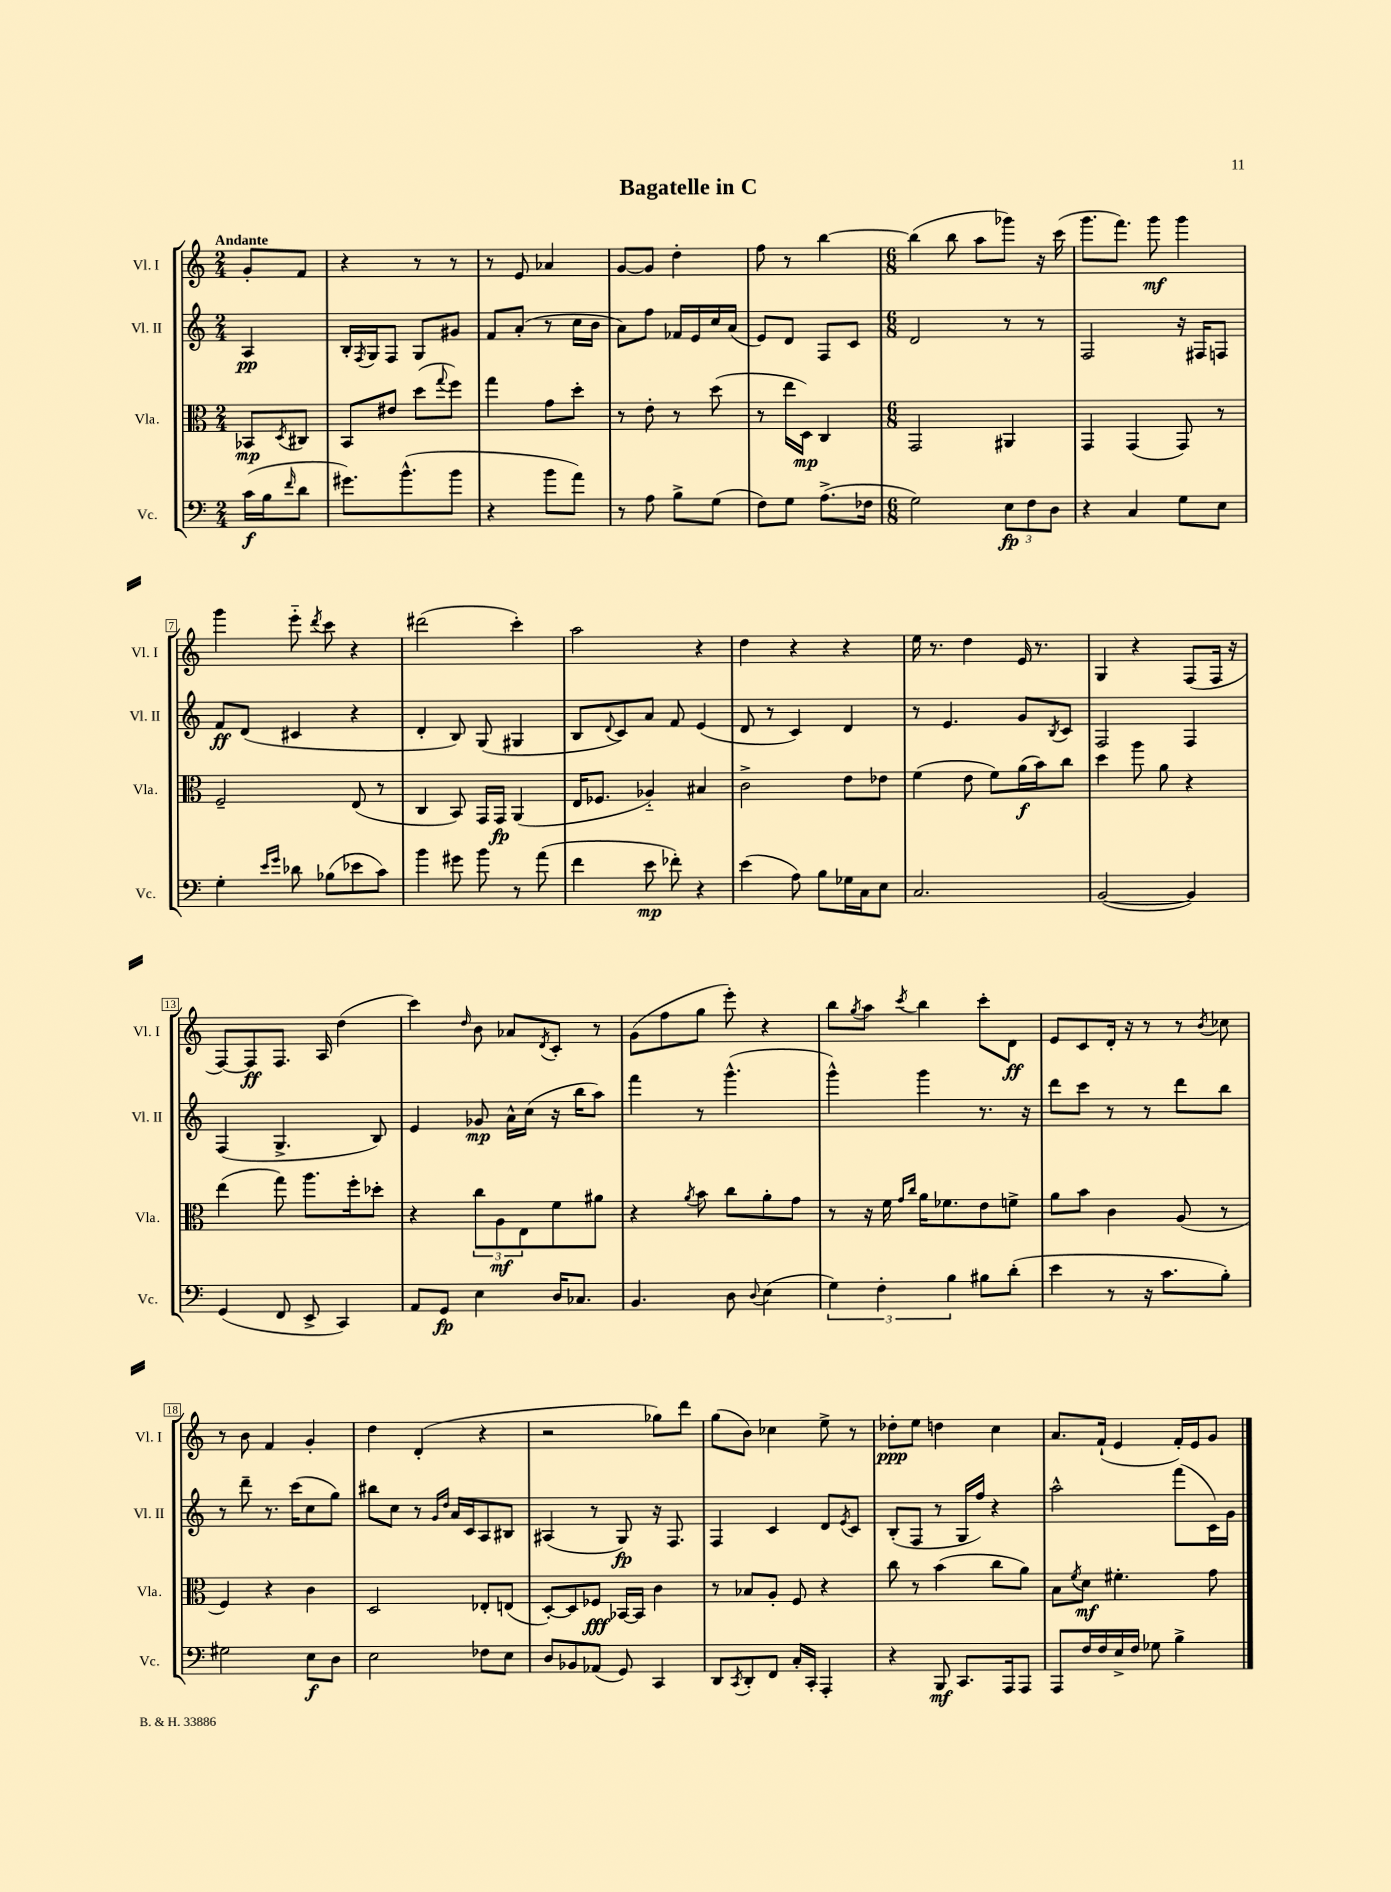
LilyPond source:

\header { title = "Bagatelle in C" }
<<
\new StaffGroup <<
\new Staff = "s0" \with { instrumentName = "Vl. I" shortInstrumentName = "Vl. I" } {
    \clef treble \key c \major \numericTimeSignature \time 2/4 \partial 4 \tempo "Andante"
    g'8-. f'8 |
    r4 r8 r8 |
    r8 e'8 aes'4 |
    g'8~ g'8 d''4-. |
    f''8 r8 b''4~ |
    \numericTimeSignature \time 6/8 b''4( b''8 a''8 ges'''8) r16 c'''16( |
    g'''8. f'''8.) g'''8\mf g'''4 |
    g'''4 e'''8-_ \acciaccatura { d'''8 } c'''8 r4 |
    dis'''2( c'''4-.) |
    a''2 r4 |
    d''4 r4 r4 |
    e''16 r8. d''4 e'16 r8. |
    g4 r4 f8( f16 r16 |
    f8~) f8\ff f8. a16 d''4( |
    c'''4) \grace { d''16 } b'8 aes'8 \acciaccatura { d'8 } c'8-. r8 |
    g'8( f''8 g''8 e'''8-.) r4 |
    b''8 \acciaccatura { g''8 } a''8 \acciaccatura { c'''8 } b''4 c'''8-. d'8\ff |
    e'8 c'8 d'16-. r16 r8 r8 \acciaccatura { b'8 } ces''8 |
    r8 b'8 f'4 g'4-. |
    d''4 d'4-.( r4 |
    r2 ges''8) d'''8 |
    g''8( b'8) ces''4 e''8-> r8 |
    des''8-.\ppp e''8 d''4 c''4 |
    a'8. f'16-!( e'4 f'16-.) e'16 g'8 \bar "|." |
}
\new Staff = "s1" \with { instrumentName = "Vl. II" shortInstrumentName = "Vl. II" } {
    \clef treble \key c \major \numericTimeSignature \time 2/4 \partial 4
    a4\pp |
    b16-. \acciaccatura { f8 } g16 f8 g8 gis'8 |
    f'8 a'8-.( r8 c''16 b'16 |
    a'8) f''8 fes'16 e'16 c''16 a'16( |
    e'8) d'8 f8 c'8 |
    \numericTimeSignature \time 6/8 d'2 r8 r8 |
    f2 r16 fis16 f8 |
    f'8\ff d'8( cis'4 r4 |
    d'4-. b8) g8( gis4 |
    b8 \appoggiatura { d'8 } c'8) a'8 f'8 e'4( |
    d'8 r8 c'4) d'4 |
    r8 e'4. g'8 \acciaccatura { b8 } c'8 |
    f2 f4 |
    f4( g4.-> b8) |
    e'4 ges'8\mp a'16-^ c''16( r16 b''16 a''8) |
    f'''4 r8 g'''4.-^( |
    g'''4-^) g'''4 r8. r16 |
    d'''8 c'''8 r8 r8 d'''8 b''8 |
    r8 d'''8-- r8. c'''16( c''8 g''8) |
    bis''8 c''8 r8 \grace { g'16 d''16 } a'16 c'16 a8 bis8 |
    ais4( r8 g8\fp) r16 f8. |
    f4 c'4 d'8 \acciaccatura { e'8 } c'8 |
    b8-.( f8 r8 g16 f''16) r4 |
    a''2-^ f'''8( c'16) g'16 \bar "|." |
}
\new Staff = "s2" \with { instrumentName = "Vla." shortInstrumentName = "Vla." } {
    \clef alto \key c \major \numericTimeSignature \time 2/4 \partial 4
    bes,8\mp \acciaccatura { d8 } cis8 |
    b,8 eis'8 d''8( \appoggiatura { g''8 } f''8) |
    g''4 g'8 d''8-. |
    r8 e'8-. r8 d''8( |
    r8 e''16 d16\mp) c4 |
    \numericTimeSignature \time 6/8 g,2 ais,4 |
    g,4 g,4( g,8) r8 |
    f2-- e8( r8 |
    c4 b,8) g,16 g,16\fp a,4( |
    e16 fes8. aes4-_) bis4 |
    c'2-> e'8 ees'8 |
    f'4( e'8 f'8) a'16\f( b'16) c''8 |
    d''4 a''8 a'8 r4 |
    e''4( g''8) a''8. f''16-. des''8-. |
    r4 \tuplet 3/2 { c''8 a8\mf e8 } f'8 ais'8 |
    r4 \acciaccatura { a'8 } b'8 c''8 a'8-. g'8 |
    r8 r16 f'16 \grace { g'16 c''16 } a'16 fes'8. e'8 f'8-> |
    a'8 b'8 c'4 a8( r8 |
    f4) r4 c'4 |
    d2 ees8-. e8( |
    d8~-.) d8 fes8\fff bes,16~ bes,16 c'4 |
    r8 bes8 a8-. f8 r4 |
    c''8 r8 b'4( c''8 a'8) |
    b8 \acciaccatura { f'8 } d'8\mf fis'4.-. g'8 \bar "|." |
}
\new Staff = "s3" \with { instrumentName = "Vc." shortInstrumentName = "Vc." } {
    \clef bass \key c \major \numericTimeSignature \time 2/4 \partial 4
    c'16\f( b16 \grace { f'16 } d'8 |
    gis'8.) b'8.-^( b'8 |
    r4 b'8 a'8) |
    r8 a8 b8-> g8( |
    f8) g8 a8.->( fes16 |
    \numericTimeSignature \time 6/8 g2) \tuplet 3/2 { e8\fp f8 d8 } |
    r4 c4 g8 e8 |
    g4-. \grace { e'16 g'16 } des'8 bes8( ees'8 c'8) |
    b'4 gis'8 b'8 r8 a'8( |
    f'4 e'8\mp fes'8-.) r4 |
    e'4( a8) b8 ges16 c16 e8 |
    c2. |
    b,2~( b,4) |
    g,4( f,8 e,8-> c,4) |
    a,8 g,8\fp e4 d16 ces8. |
    b,4. d8 \appoggiatura { d8 } e4( |
    \tuplet 3/2 { g4) f4-. b4 } bis8 d'8-.( |
    e'4 r8 r16 c'8. b8-.) |
    gis2 e8\f d8 |
    e2 fes8 e8 |
    d8 bes,8 aes,8( g,8) c,4 |
    d,8 \acciaccatura { c,8 } d,8-. f,8 c16-. c,16-. a,,4-. |
    r4 b,,8\mf c,8. a,,16 a,,8 |
    a,,8 f16 f16 e16-> f16 ges8 b4-> \bar "|." |
}
>>
>>
\layout { \context { \Score \override BarNumber.stencil = #(make-stencil-boxer 0.1 0.3 ly:text-interface::print) } }
